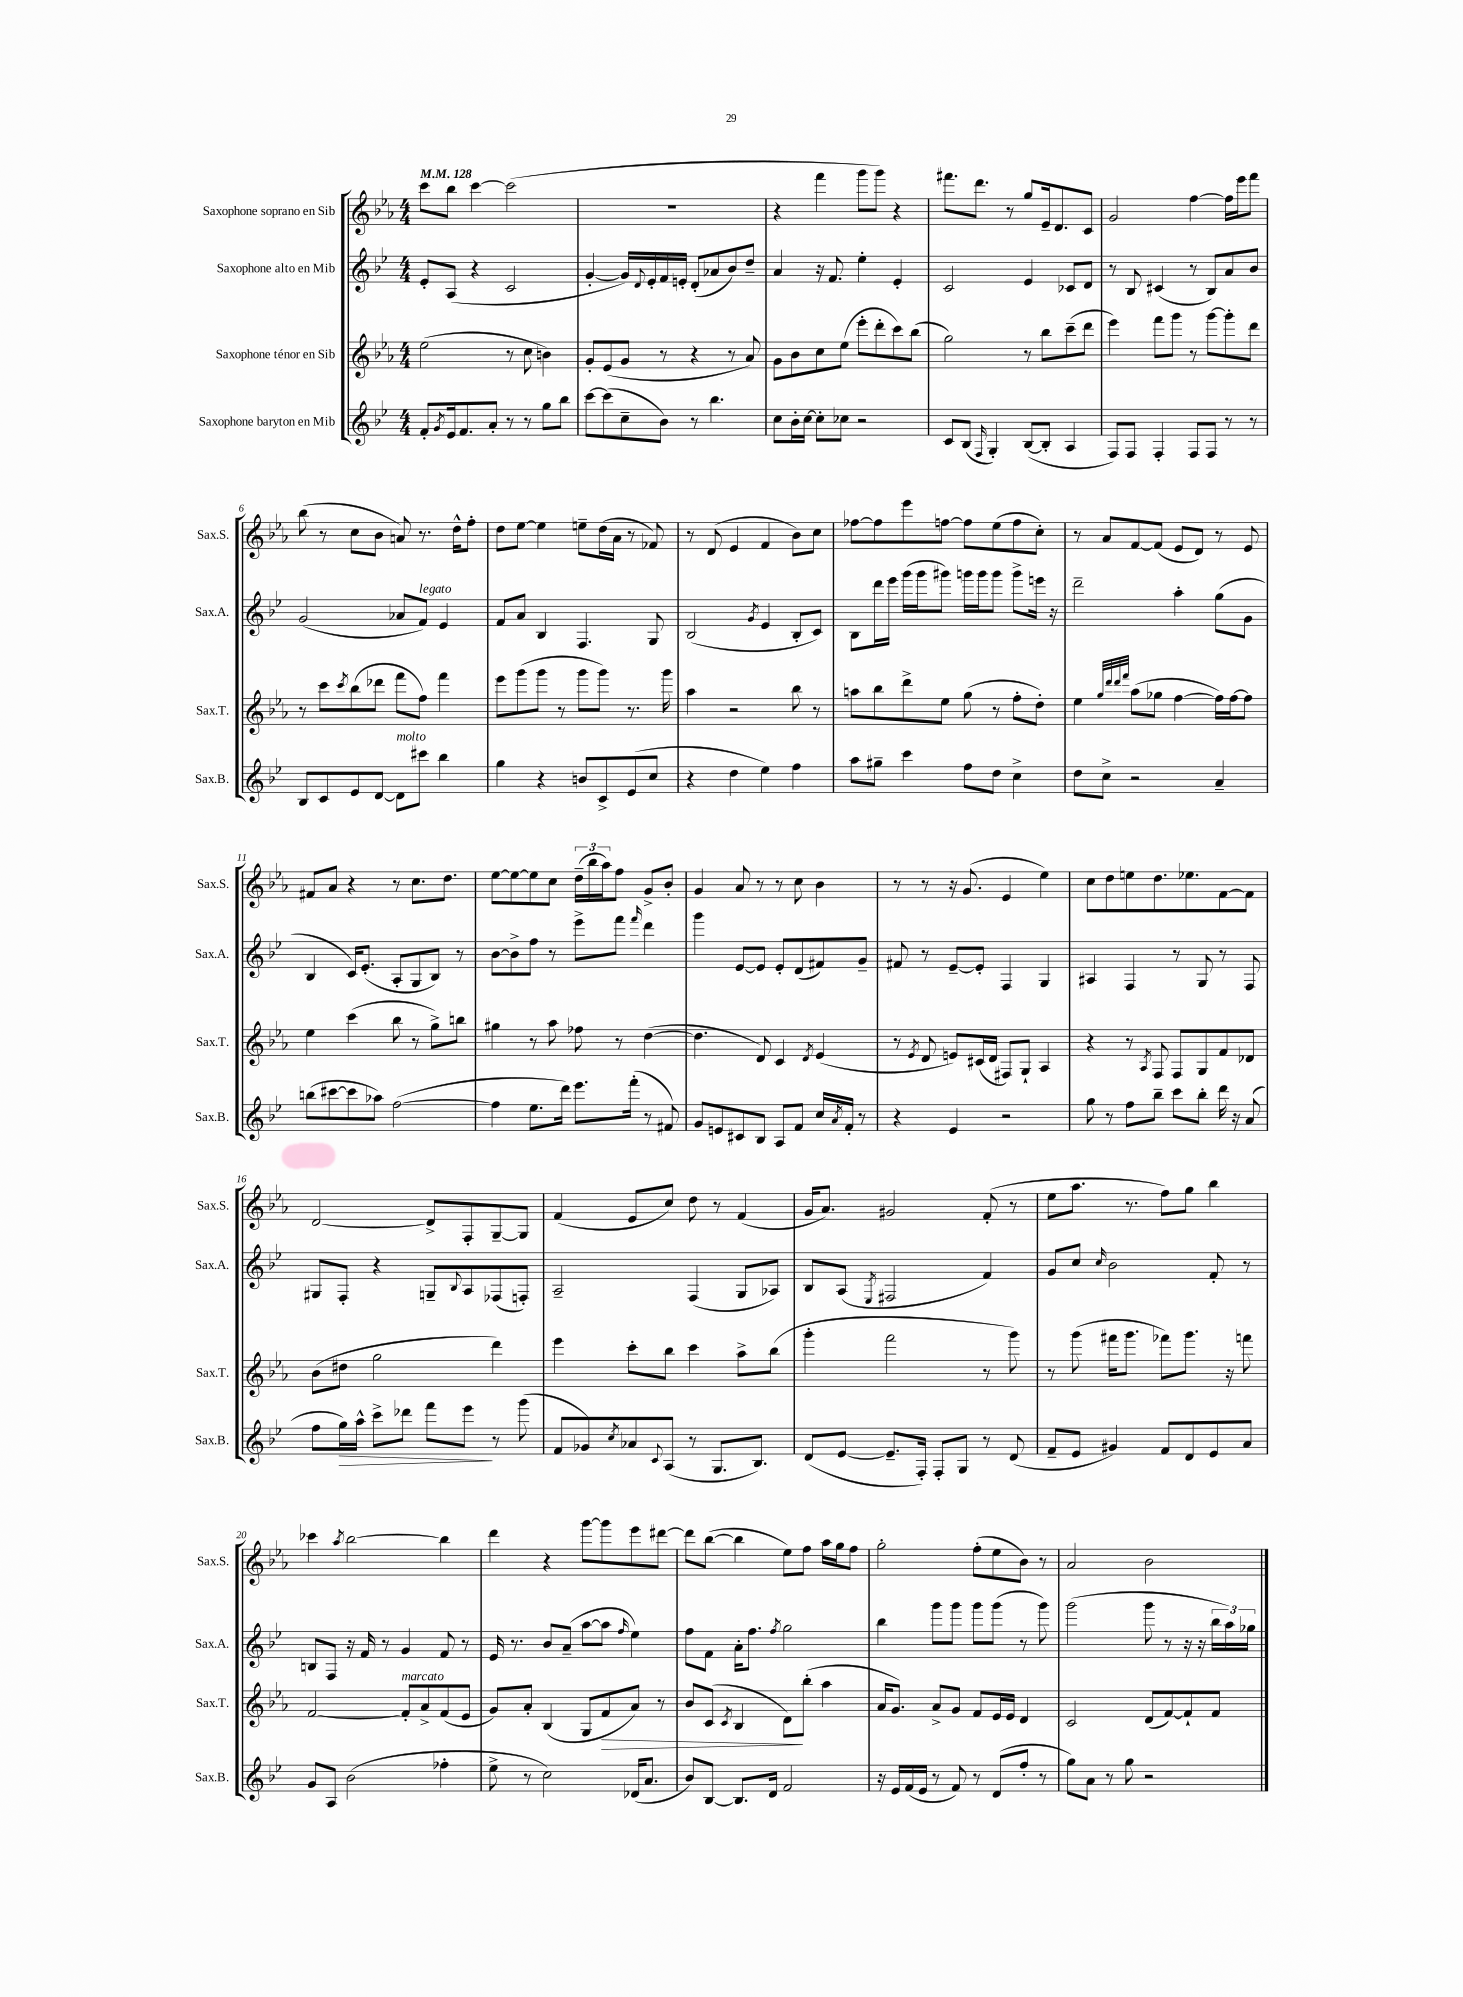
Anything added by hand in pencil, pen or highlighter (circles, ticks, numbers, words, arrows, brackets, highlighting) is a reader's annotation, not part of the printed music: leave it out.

**kern	**kern	**kern	**kern
*staff4	*staff3	*staff2	*staff1
*clefG2	*clefG2	*clefG2	*clefG2
*k[b-e-]	*k[b-e-a-]	*k[b-e-]	*k[b-e-a-]
*M4/4	*M4/4	*M4/4	*M4/4
*MM128	*MM128	*MM128	*MM128
8f'	(2ee-	8e-'	8ccc
8qg	.	.	.
16e-	.	(8A	8bb-
8.f	.	.	.
.	.	4r	[4ccc
8a'	.	.	.
8r	8r	2c	(2ccc]
8r	8cc	.	.
8gg	4b)	.	.
8bb-	.	.	.
=	=	=	=
[8ccc	8g'	[4g'	1r
(8ccc]	(8e-	.	.
8cc~	8g	16g])	.
.	.	8qqd	.
.	.	16e-'	.
8b-)	8r	16f	.
.	.	16e'	.
8r	4r	(8d'	.
4.bb-	.	8a-	.
.	8r	8b-)	.
.	8a-)	8dd~	.
=	=	=	=
8cc	8g	4a	4r
16b-'	8b-	.	.
[16cc	.	.	.
8cc']	8cc	16r	4fff
.	.	8.f	.
8cc-	(8ee-	.	.
2r	8eee-'	4ee-'	8ggg
.	8ddd'	.	8ggg)
.	8ccc)	4e-'	4r
.	(8bb-	.	.
=	=	=	=
8c	2gg)	2c	8.fff#
(8B-	.	.	.
.	.	.	8.ddd
16qqF	.	.	.
4G')	.	.	.
.	.	.	8r
([8B-	8r	4e-	8gg
8B-']	8bb-	.	16e-~
.	.	.	8.d
4A	(8ccc~	8c-	.
.	8ddd	8d	8c
=	=	=	=
8F)	4eee-)	8r	2g
8F	.	8B-	.
4F'	8fff	(4c#	.
.	8ggg	.	.
8F	8r	8r	[4ff
8F	[8ggg	8B-)	.
8r	8ggg']	8a	16ff]
.	.	.	16eee-
8r	8ddd	8b-	8fff
=	=	=	=
8B-	8r	(2g	(8bb-
8c	8ccc	.	8r
.	8qccc	.	.
8e-	(8bb-	.	8cc
[8d	8ddd-	.	8b-
8d]	8fff	8a-	8a)
8ccc#	8ff)	8f)	8.r
4bb-	4fff	4e-	.
.	.	.	16dd^^
.	.	.	8ff'
=	=	=	=
4gg	8eee-	8f	8dd
.	(8ggg	8a	[8ee-
4r	8ggg	4B-	4ee-]
.	8r	.	.
8b	8ggg	4.F	8ee~
8c^	8ggg)	.	(16dd
.	.	.	16a-
(8e-	8.r	.	8r
8cc	.	8G	8f-)
.	16ggg	.	.
=	=	=	=
4r	4aa-	(2B-	8r
.	.	.	(8d
4dd	2r	.	4e-
.	.	8qg	.
4ee-)	.	4e-	4f
4ff	8bb-	8B-'	8b-)
.	8r	8c)	8cc
=	=	=	=
8aa	8aa	8B-	[8ff-
8gg#~	8bb-	16ddd	8ff-]
.	.	16eee-	.
4ccc	8ddd^	(16ggg	8eee-
.	.	16ggg	.
.	8ee-	8ggg#)	[8ff
8ff	(8gg	16ggg	8ff]
.	.	16ggg	.
8dd	8r	8ggg	(8ee-
4cc^	8ff'	8ggg^	8ff
.	8dd')	16eee	8cc')
.	.	16r	.
=	=	=	=
8dd	4ee-	2ddd~	8r
8cc^	.	.	8a-
.	32qqgg	.	.
.	32qqddd	.	.
.	32qqddd	.	.
.	32qqfff	.	.
2r	(8aa-	.	[8f
.	8gg-	.	(8f]
.	[4ff	4aa'	8e-
.	.	.	8d)
4a~	16ff])	(8gg	8r
.	[16ff	.	.
.	8ff]	8g	8e-
=	=	=	=
(8bb	4ee-	4B-	8f#
[8ccc#	.	.	8a-
8ccc#]	(4ccc	16c)	4r
.	.	(8.e-'	.
8aa-)	.	.	.
([2ff	8bb-	8A'	8r
.	8r	8G	8.cc
.	8gg^)	8B-)	.
.	.	.	8.dd
.	8bb	8r	.
=	=	=	=
4ff]	4gg#	[8b-	[8ee-
.	.	8b-^]	8ee-_
8.ee-	8r	8ff	8ee-]
.	8aa-	8r	8cc
16ddd)	.	.	.
8.eee-	8ff-	8eee-^	(24dd~
.	.	.	24bb-
.	.	.	24aa-)
.	8r	8fff	8ff
(16fff'	.	.	.
.	.	16qqfff	.
8r	([4dd	4ddd	8g^
8f#)	.	.	8b-'
=	=	=	=
8g	4.dd]	4ggg	4g
8e	.	.	.
8c#	.	[8e-	8a-
8B-	8d)	8e-]	8r
8A	4c	8e-'	8r
8f	.	(8d	8cc
.	8qd	.	.
16cc	(4e-	8f#)	4b-
8qa	.	.	.
16f'	.	.	.
8r	.	8g~	.
=	=	=	=
4r	8r	8f#	8r
.	8qe-	.	.
.	8d	8r	8r
4e-	8e)	[8e-~	16r
.	.	.	(8.g
.	(16c#	8e-']	.
.	16d	.	.
2r	8F#)	4F	4e-
.	8G`	.	.
.	4A-	4G	4ee-)
=	=	=	=
8gg	4r	4A#	8cc
8r	.	.	8dd
8ff	8r	4F	8ee
.	8qA-	.	.
8bb-~	8F	.	8.dd
8ccc	8F	8r	.
.	.	.	8.ee-
8bb-'	8G	8G	.
16ddd	8f	8r	[8f
16r	.	.	.
(8a	8d-	8F	8f]
=	=	=	=
8ff	(8b-	8G#	[2d
16gg)	8dd#	8F'	.
16aa^^	.	.	.
8ccc^	2gg	4r	.
8ddd-	.	.	.
8fff	.	8G~	8d^]
.	.	8qqB-	.
8eee-	.	8A	8F'
8r	4ddd)	(8F-	[8G~
(8ggg	.	8F')	8G]
=	=	=	=
8f	4eee-	2A~	(4f
8g-)	.	.	.
8qcc	.	.	.
8a-	8ccc'	.	8e-
8qqc	.	.	.
(8A	8bb-	.	8cc)
8r	4ccc	(4F	8dd
8.G	.	.	8r
.	8aa-^	8G	(4f
8.B-)	.	.	.
.	(8bb-	8A-)	.
=	=	=	=
(8d	4ggg'	8B-	16g
.	.	.	8.a-)
[8e-	.	(8A	.
.	.	8qE-	.
8.e-~]	2fff	2F#	2g#
16F')	.	.	.
8F'	.	.	.
8G	.	.	.
8r	8r	4f)	(8f'
(8d	8ggg)	.	8r
=	=	=	=
8f~	8r	8g	8ee-
8e-	(8ggg	8cc	8.aa-
.	.	16qqcc	.
4g#)	16fff#	2b-	.
.	8.ggg	.	8.r
8f	8fff-)	.	8ff)
8d	8.ggg	.	8gg
8e-	.	8f'	4bb-
.	16r	.	.
8a	8fff	8r	.
=	=	=	=
8g	[2f	8B	4ccc-
8A	.	8F	.
.	.	.	8qaa-
(2b-	.	16r	[2bb-
.	.	16f	.
.	.	8r	.
.	8f']	4g	.
.	8a-^	.	.
4ff-'	(8f	8f	4bb-]
.	8e-	8r	.
=	=	=	=
8ee-^	8g)	16e-	4ddd
.	.	8.r	.
8r	8a-'	.	.
2cc)	(4B-	8b-	4r
.	.	(8a~	.
.	8G	[8aa	[8ggg
.	8f	8aa]	8ggg]
.	.	16qqff	.
(16d-	8a-)	4ee-)	8eee-
8.a	.	.	.
.	8r	.	[8ddd#
=	=	=	=
8b-)	8b-	8ff	8ddd#]
[8B-	(8c	8f	([8bb-
.	8qc	.	.
8.B-]	4B-	16a'	4bb-]
.	.	8.ff	.
16d	.	.	.
.	.	8qff	.
2f	8d)	2gg	8ee-)
.	(8bb-'	.	8ff
.	4aa-	.	16aa-
.	.	.	16gg
.	.	.	8ff
=	=	=	=
16r	16a-	4bb-	2gg'
16e-	8.g)	.	.
(16f	.	.	.
16e-	.	.	.
8r	8a-^	8ggg	.
8f)	8g	8ggg	.
8r	8f	8ggg	(8ff'
(8d	16e-	(8ggg	8ee-
.	16e-	.	.
8ff'	4d	8r	8b-)
8r	.	8ggg)	8r
=	=	=	=
8gg)	2c	(2ggg	2a-
8a	.	.	.
8r	.	.	.
8gg	.	.	.
2r	(8d	8ggg	2b-
.	[8f)	8r	.
.	8f`]	16r	.
.	.	16r	.
.	8f	24bb-	.
.	.	24aa)	.
.	.	24gg-	.
==	==	==	==
*-	*-	*-	*-
